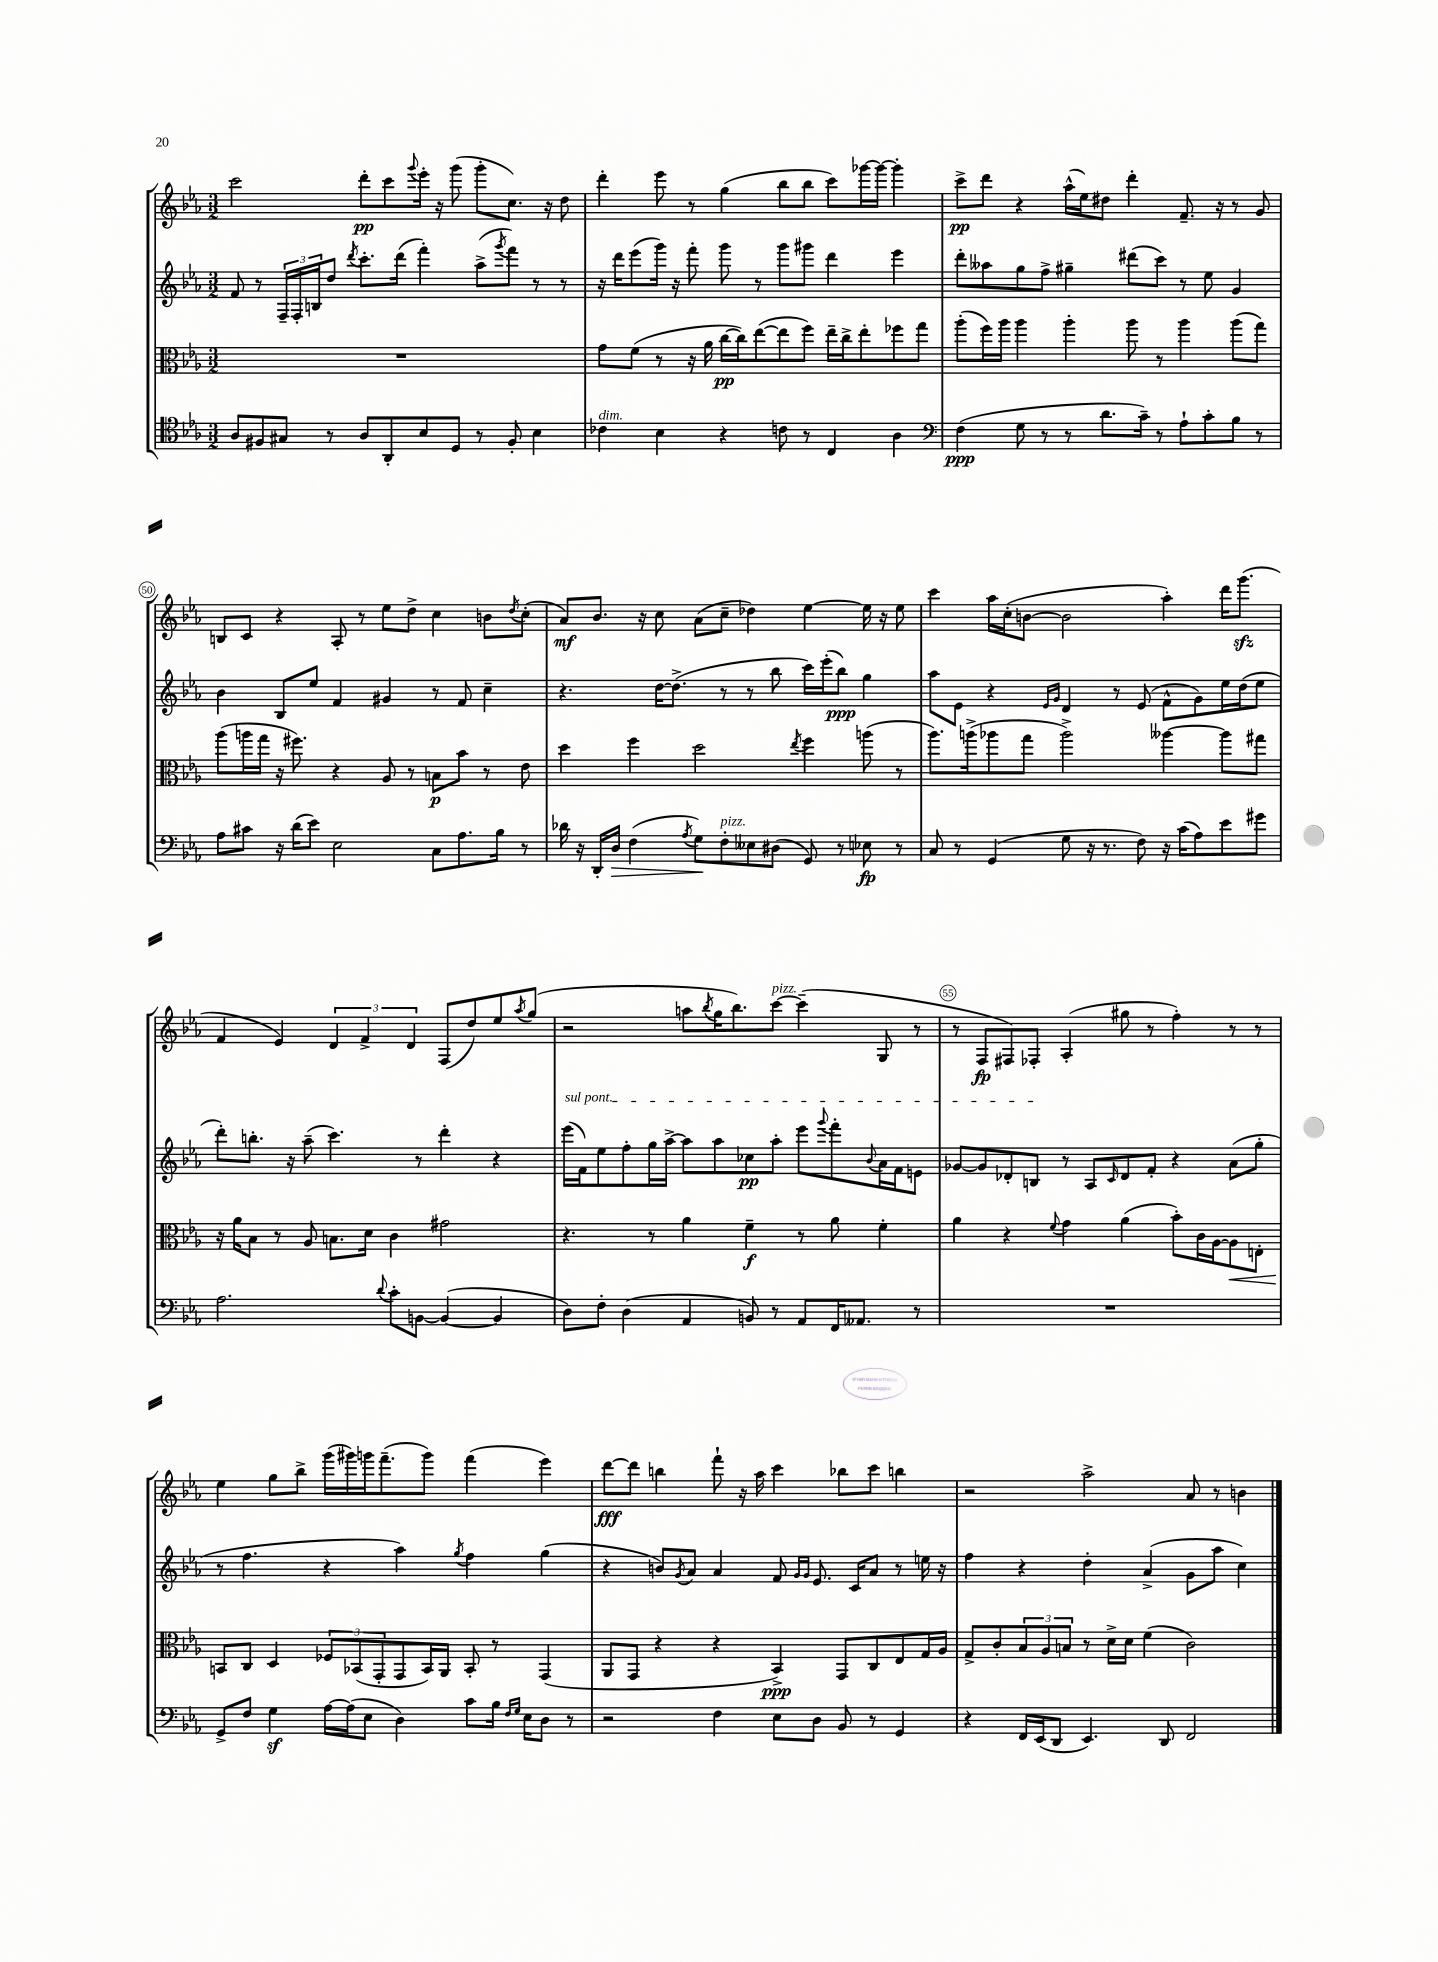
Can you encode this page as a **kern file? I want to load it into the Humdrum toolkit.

**kern	**kern	**kern	**kern
*staff4	*staff3	*staff2	*staff1
*clefC4	*clefC3	*clefG2	*clefG2
*k[b-e-a-]	*k[b-e-a-]	*k[b-e-a-]	*k[b-e-a-]
*M3/2	*M3/2	*M3/2	*M3/2
8A-	1.r	8f	2ccc
8F#	.	8r	.
8G#	.	24F~	.
.	.	24F'	.
.	.	24B	.
8r	.	8dd	.
.	.	8qddd	.
8A-	.	8.ccc'	8ddd'
8AA-'	.	.	8ccc
.	.	(16ddd	.
.	.	.	8qqggg
8B-	.	4fff')	16eee-'
.	.	.	16r
8D	.	.	(8ggg
8r	.	(8aa-^	8ggg'
.	.	8qggg	.
8F#'	.	8fff)	8.cc)
4B-	.	8r	.
.	.	.	16r
.	.	8r	8dd
=	=	=	=
4c-	8g	16r	4ddd'
.	.	16ddd	.
.	(8f	(8eee-	.
4B-	8r	16ggg)	8eee-
.	.	16r	.
.	16r	8fff'	8r
.	16a-	.	.
4r	[16cc	8ggg	(4gg
.	16cc])	.	.
.	([8ee-	8r	.
8c	8ee-]	8ggg	8bb-
8r	8ff)	8ggg#	8bb-
4C	16ee-~	4ddd	8ccc)
.	16cc^	.	.
.	8ee-'	.	[16ggg-
.	.	.	16ggg-_
4A-	8ff-	4eee-	4ggg-']
.	8gg	.	.
=	=	=	=
*clefF4	*	*	*
(4F	(8aa-'	8ddd'	8ccc^
.	16ff)	8aa--	8ddd
.	16aa-	.	.
8G	4aa-	8gg	4r
8r	.	8ff^	.
8r	4aa-'	4gg#~	(16aa-^^
.	.	.	16ee-)
8.d	.	.	8dd#
.	8aa-	(8ddd#	4ddd'
16c~)	.	.	.
8r	8r	8ccc)	.
8A-`	4aa-	8r	8.f~
8c'	.	8ee-	.
.	.	.	16r
8B-	(8aa-	4g	8r
8r	8gg)	.	8g
=	=	=	=
8A-	(8aa-	4b-	8B
8c#	16aa	.	8c
.	16gg	.	.
16r	16r	8B-	4r
(16d	8.ff#)	.	.
8e-)	.	8ee-	.
2E-	4r	4f	8A-'
.	.	.	8r
.	8A-	4g#	8ee-
.	8r	.	8dd^
8C	8B	8r	4cc
8.A-	8b-	8f	.
.	8r	4cc~	8b
16B-	.	.	.
.	.	.	8qdd
8r	8e-	.	(8cc'
=	=	=	=
16d-	4dd	4.r	8a-)
16r	.	.	.
16DD'	.	.	8.b-
16D	.	.	.
(4F	4ff	.	.
.	.	.	16r
.	.	[16dd	8cc
.	.	(8.dd^]	.
8qA-	.	.	.
8G)	2dd	.	(8a-
8F'	.	8r	8cc~
8E--	.	8r	4dd-)
(8D#	.	8bb-	.
.	8qee-	.	.
8GG)	4ff	16ccc)	[4ee-
.	.	(16eee-'	.
8r	.	8bb-)	.
8E-	(8aa	4gg	16ee-]
.	.	.	16r
8r	8r	.	8ee-
=	=	=	=
8C	8.aa-)	8aa-	4ccc
8r	.	8e-	.
.	(16aa^	.	.
(4GG	8aa-	4r	16aa-
.	.	.	(16cc'
.	8gg	.	[8b
.	.	16qqe-	.
.	.	16qqg	.
8G	2aa-^)	4d	2b]
16r	.	.	.
8.r	.	.	.
.	.	8r	.
8F)	.	(8e-	.
16r	[4aa--	8f^^	4aa-')
(16c	.	.	.
8A-)	.	8g)	.
8e-	8aa--]	16ee-	16ddd
.	.	(16dd	(8.ggg
8g#	8gg#	8ee-	.
=	=	=	=
2.A-	16r	8ddd')	4f
.	16a-	.	.
.	8B-	8.bb'	.
.	8r	.	4e-)
.	.	16r	.
.	8A-	(8aa-~	.
.	8.B	4.ccc)	6d
.	.	.	6f^
.	16d	.	.
8qqd	.	.	.
8c'	4c	.	.
.	.	.	6d
[8BB	.	8r	.
(4BB_	2g#	4ddd'	(8F
.	.	.	8dd)
4BB]	.	4r	8ee-
.	.	.	8qaa-
.	.	.	(8gg
=	=	=	=
8D)	4.r	(16eee-	2r
.	.	16f)	.
8F'	.	8ee-	.
(4D	.	8ff'	.
.	8r	16gg	.
.	.	[16aa-^	.
4AA-	4a-	8aa-]	8aa
.	.	.	8qbb-
.	.	8aa-	16gg
.	.	.	8.bb-)
8BB)	4f~	8cc-	.
8r	.	8aa-'	[8ccc
8AA-	8r	8eee-	(4ccc~]
.	.	8qqggg	.
16FF	8a-	8fff'	.
8.AA--	.	.	.
.	.	8qqb-	.
.	4f'	16a-	8G
.	.	16f	.
8r	.	8e	8r
=	=	=	=
1.r	4a-	[8g-	8r
.	.	8g-]	8F
.	4r	8d-'	8F#)
.	.	8B	8F-'
.	8qqf	.	.
.	4g	8r	(4A-'
.	.	8A-	.
.	.	16qqc	.
.	(4a-	8d-	8gg#
.	.	8f'	8r
.	8b-')	4r	4ff')
.	16c	.	.
.	[16A-	.	.
.	8A-]	(8a-	8r
.	8E'	8gg'	8r
=	=	=	=
8GG^	8BB	8r	4ee-
8F	8C	4.ff	.
4G	4D	.	8gg
.	.	.	8bb-^
[16A-	12F-	4r	(16ggg
(16A-]	.	.	16ggg#)
.	(12BB-	.	.
8E-	.	.	16ggg
.	12GG'	.	.
.	.	.	(8.fff~
4D)	8GG	4aa-)	.
.	16BB-)	.	8ggg)
.	16AA-	.	.
.	.	8qgg	.
8c	8BB-'	4ff	(4fff
16B-	8r	.	.
16qqF	.	.	.
16qqG	.	.	.
16E-	.	.	.
8D	(4GG	(4gg	4eee-)
8r	.	.	.
=	=	=	=
2r	8AA-	4r	[8ddd
.	8GG	.	8ddd]
.	4r	8b)	4bb
.	.	8qg	.
.	.	8a-	.
4F	4r	4a-	8fff`
.	.	.	16r
.	.	.	16aa-
8E-	4BB-^)	8f	4ccc
.	.	16qqg	.
.	.	16qqg	.
8D	.	8.e-	.
8BB-	8GG	.	8bb-
.	.	16c	.
8r	8C	8a-	8ccc
4GG	8E-	8r	4bb
.	16G	16ee	.
.	16A-	16r	.
=	=	=	=
4r	8G^	4ff	2r
.	8c'	.	.
16FF	12B-	4r	.
(16EE-	.	.	.
.	12A-	.	.
8DD	.	.	.
.	12B	.	.
4.EE-)	8r	4dd'	2aa-^
.	16d^	.	.
.	16d	.	.
.	(4f	(4a-^	.
8DD	.	.	.
2FF	2c)	8g	8a-
.	.	8aa-	8r
.	.	4cc)	4b
==	==	==	==
*-	*-	*-	*-
